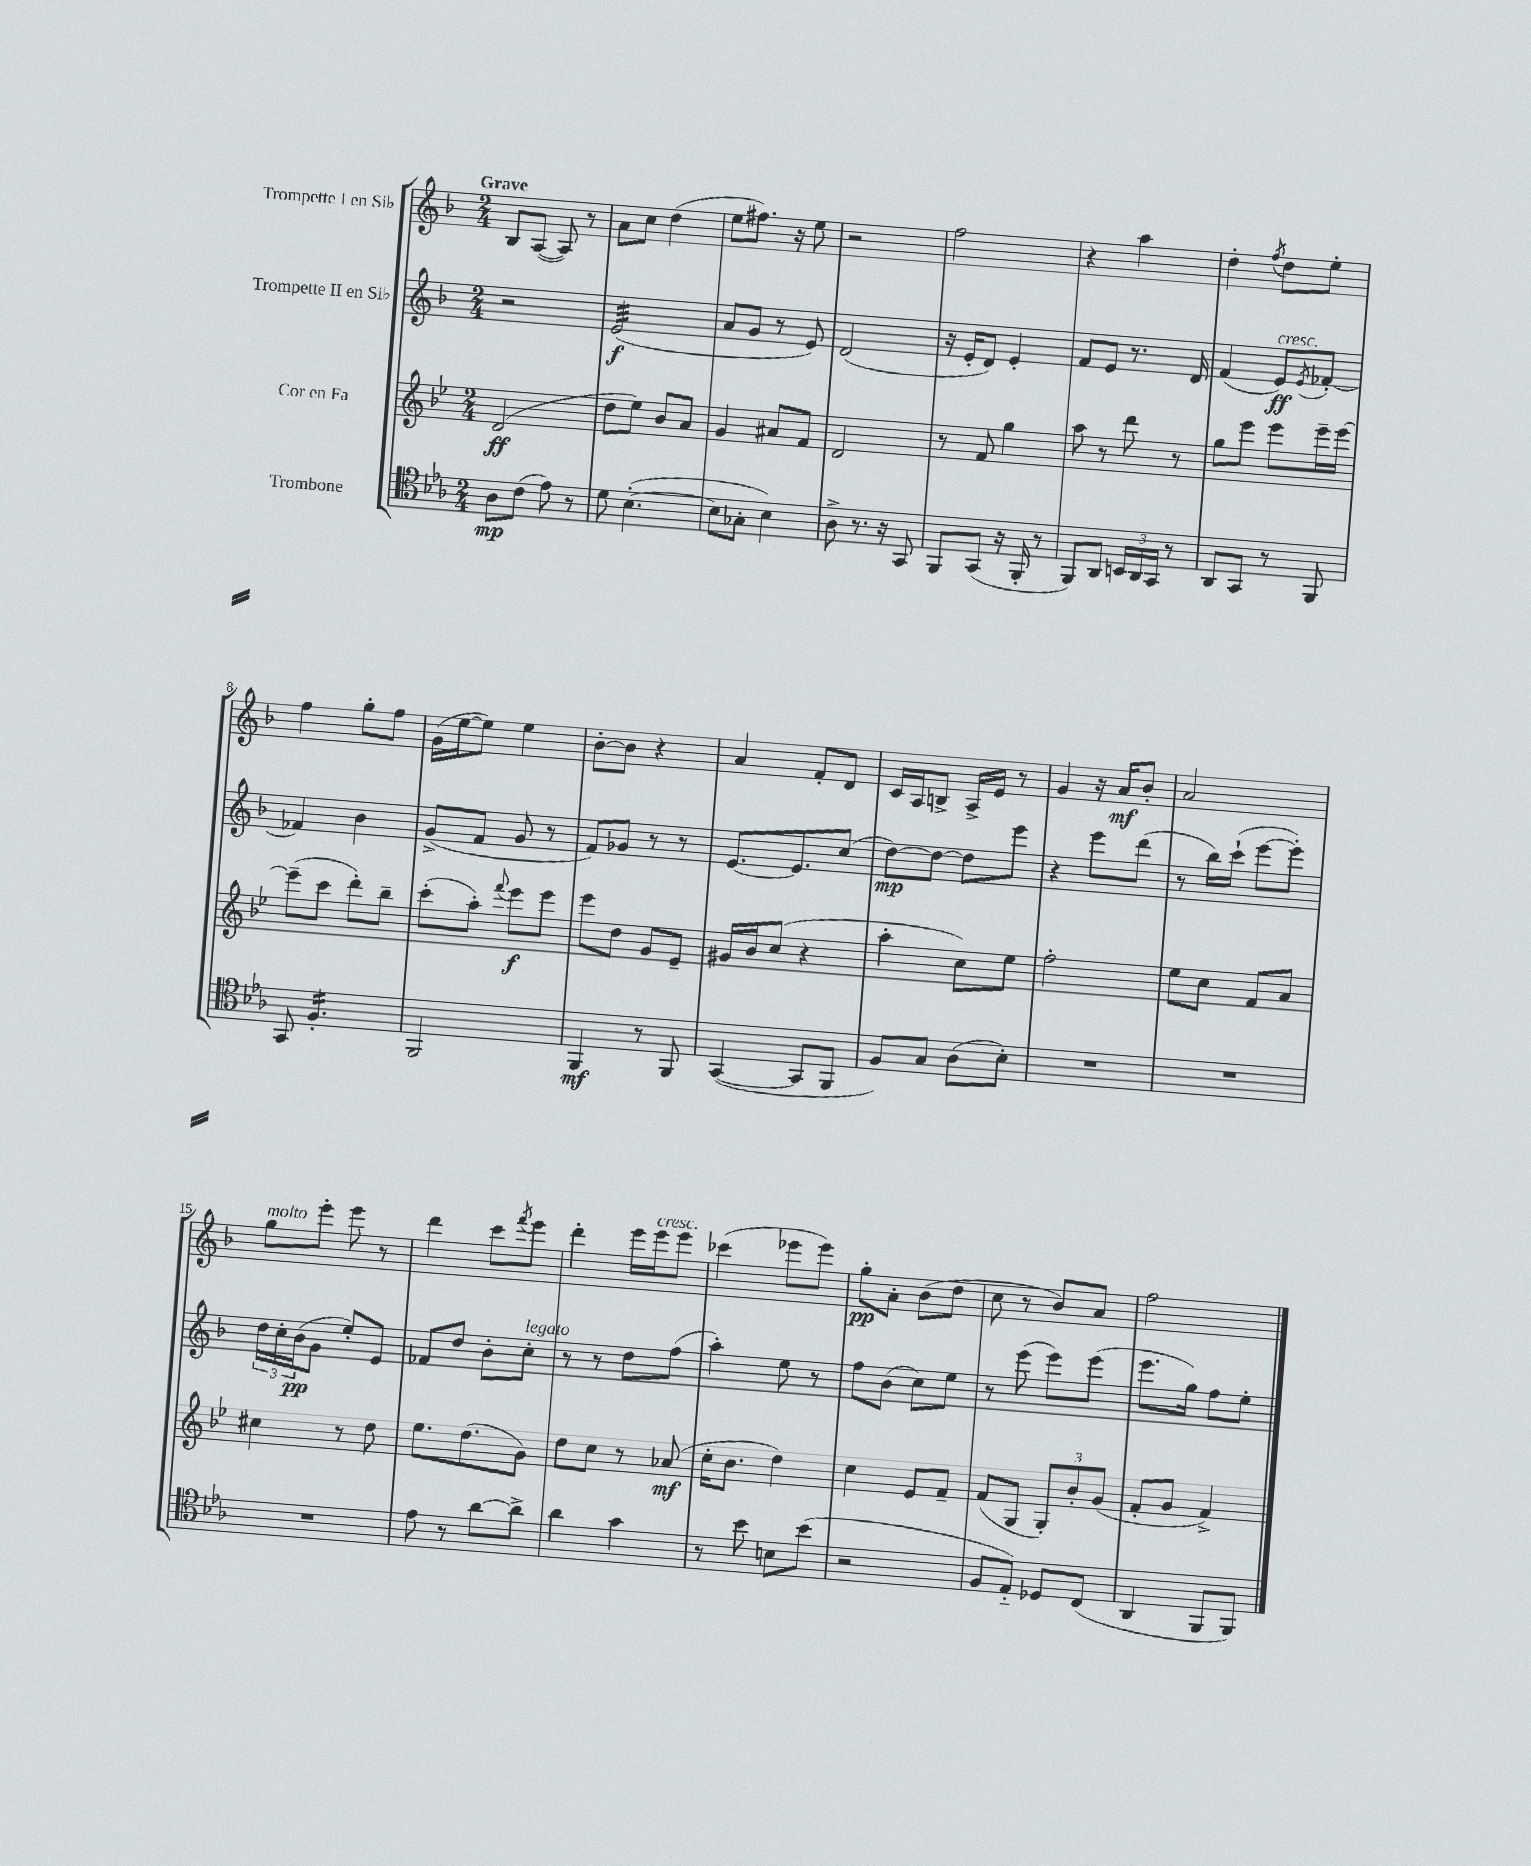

**kern	**kern	**kern	**kern
*staff4	*staff3	*staff2	*staff1
*clefC4	*clefG2	*clefG2	*clefG2
*k[b-e-a-]	*k[b-e-]	*k[b-]	*k[b-]
*M2/4	*M2/4	*M2/4	*M2/4
8A-\L	(2d/	2r	8B-/L
(8c\J	.	.	([8A/J
8e-\)	.	.	8A/])
8r	.	.	8r
=	=	=	=
8d\	8dd\L	(2e/	8a\L
([4.B-'\	8ee-\J)	.	8cc\J
.	8b-/L	.	(4dd\
.	8a/J	.	.
=	=	=	=
8B-\]L	4g/	8a/L	8ee\L
8G-'\J	.	8g/J	8.ff#\J)
4B-\)	8a#/L	8r	.
.	.	.	16r
.	8f/J	8e/)	8ee\
=	=	=	=
8A-^\	2d/	(2d/	2r
8.r	.	.	.
16r	.	.	.
8GG/	.	.	.
=	=	=	=
8FF/L	8r	16r	2ff\
.	.	16e'/LK	.
(8GG/J	8f/	8d/J)	.
16r	4gg\	4e'/	.
16FF'/	.	.	.
8r	.	.	.
=	=	=	=
8FF/L)	8aa\	8f/L	4r
8AA-/J	8r	8e/J	.
24BB/LL	8ddd\	8.r	4aa\
24AA-/	.	.	.
24GG/JJ	.	.	.
8r	8r	.	.
.	.	16d/	.
=	=	=	=
8AA-/L	8gg\L	(4f/	4dd'\
8GG/J	8eee-\J	.	.
.	.	.	8qff/
8r	8eee-\L	8e/L)	8dd\L
.	.	8qe/	.
8FF/	16eee-~\L	[8f-'/J	8ee'\J
.	[16eee-\JJ	.	.
=	=	=	=
8GG/	(8eee-~\]L	4f-/]	4ff\
4.F'/	8ccc\J	.	.
.	8ddd'\L)	4b-\	8gg'\L
.	8bb-~\J	.	8ff\J
=	=	=	=
2FF/	(8ccc'\L	(8g^/L	(16g\LL
.	.	.	[16ee\J
.	8aa'\J)	8f/J	8ee\]J)
.	8qqfff/	.	.
.	8eee-\L	8g/	4ee\
.	8eee-\J	8r	.
=	=	=	=
4FF/	8eee-\L	8f/L)	[8b-'\L
.	8dd\J	8g-/J	8b-\]J
8r	8g/L	8r	4r
8FF/	8e-~/J	8r	.
=	=	=	=
([4GG/	16g#/LL	[8.e/L	4a/
.	16b-/J	.	.
.	(8cc/J	.	.
.	.	8.e/]	.
8GG/]L	4r	.	8f'/L
8FF/J	.	(8cc/J	8d/J
=	=	=	=
8F/L)	4aa'\	[8dd\L)	16c/LL
.	.	.	16A/J
8G/J	.	8dd\_J	8B^/J
(8A-\L	8cc\L)	8dd\]L	16A^/LL
.	.	.	16e/JJ
8B-'\J)	8ee-\J	8eee\J	8r
=	=	=	=
2r	2ff'\	4r	4g/
.	.	8eee\L	16r
.	.	.	16a/LK
.	.	(8ddd\J	8b-'/J
=	=	=	=
2r	8ee-\L	8r	2a/
.	8cc\J	16bb-\LL)	.
.	.	(16ccc`\JJ	.
.	8f/L	[8eee\L	.
.	8a/J	8eee'\]J)	.
=	=	=	=
2r	4cc#\	24dd\LL	8gg\L
.	.	24cc'\	.
.	.	(24b-\J	.
.	.	8g\J	8eee'\J
.	8r	8ee'/L)	8eee\
.	8dd\	8e/J	8r
=	=	=	=
8e-\	8.ee-\L	8f-/L	4ddd\
8r	.	8dd/J	.
.	(8.dd\	.	.
[8a-\L	.	8b-'\L	8ccc\L
.	.	.	8qfff/
8a-^\]J	8g\J)	8cc'\J	8eee\J
=	=	=	=
4a-\	8dd\L	8r	4ddd'\
.	8cc\J	8r	.
4g\	8r	8dd\L	16eee\LL
.	.	.	16eee\J
.	(8a-/	(8ff\J	8eee\J
=	=	=	=
8r	16cc'\LK	4aa'\)	(4ccc-\
.	8.b-\J	.	.
8b-\	.	.	.
8B\L	4dd\)	8ee\	8eee-\L
(8b-\J	.	8r	8eee-\J)
=	=	=	=
2r	4cc\	8ff\L	8gg'\L
.	.	(8b-\J	8a'\J
.	8e-/L	8cc\L)	(8b-\L
.	8f~/J	8ee\J	8dd\J
=	=	=	=
8F/L	(8f/L	8r	8cc\
8E-'~/J)	8G/J	(8eee\	8r
8D-/L	12G'/L)	8eee\L)	8b-/L)
.	12b-'/	.	.
(8C/J	.	(8eee\J	8a/J
.	(12g/J	.	.
=	=	=	=
4AA-/	8f'/L	8.eee\L	2ff\
.	8g/J	.	.
.	.	16gg\Jk)	.
8FF/L	4f^/)	8ff\L	.
8FF/J)	.	8ee'\J	.
==	==	==	==
*-	*-	*-	*-
